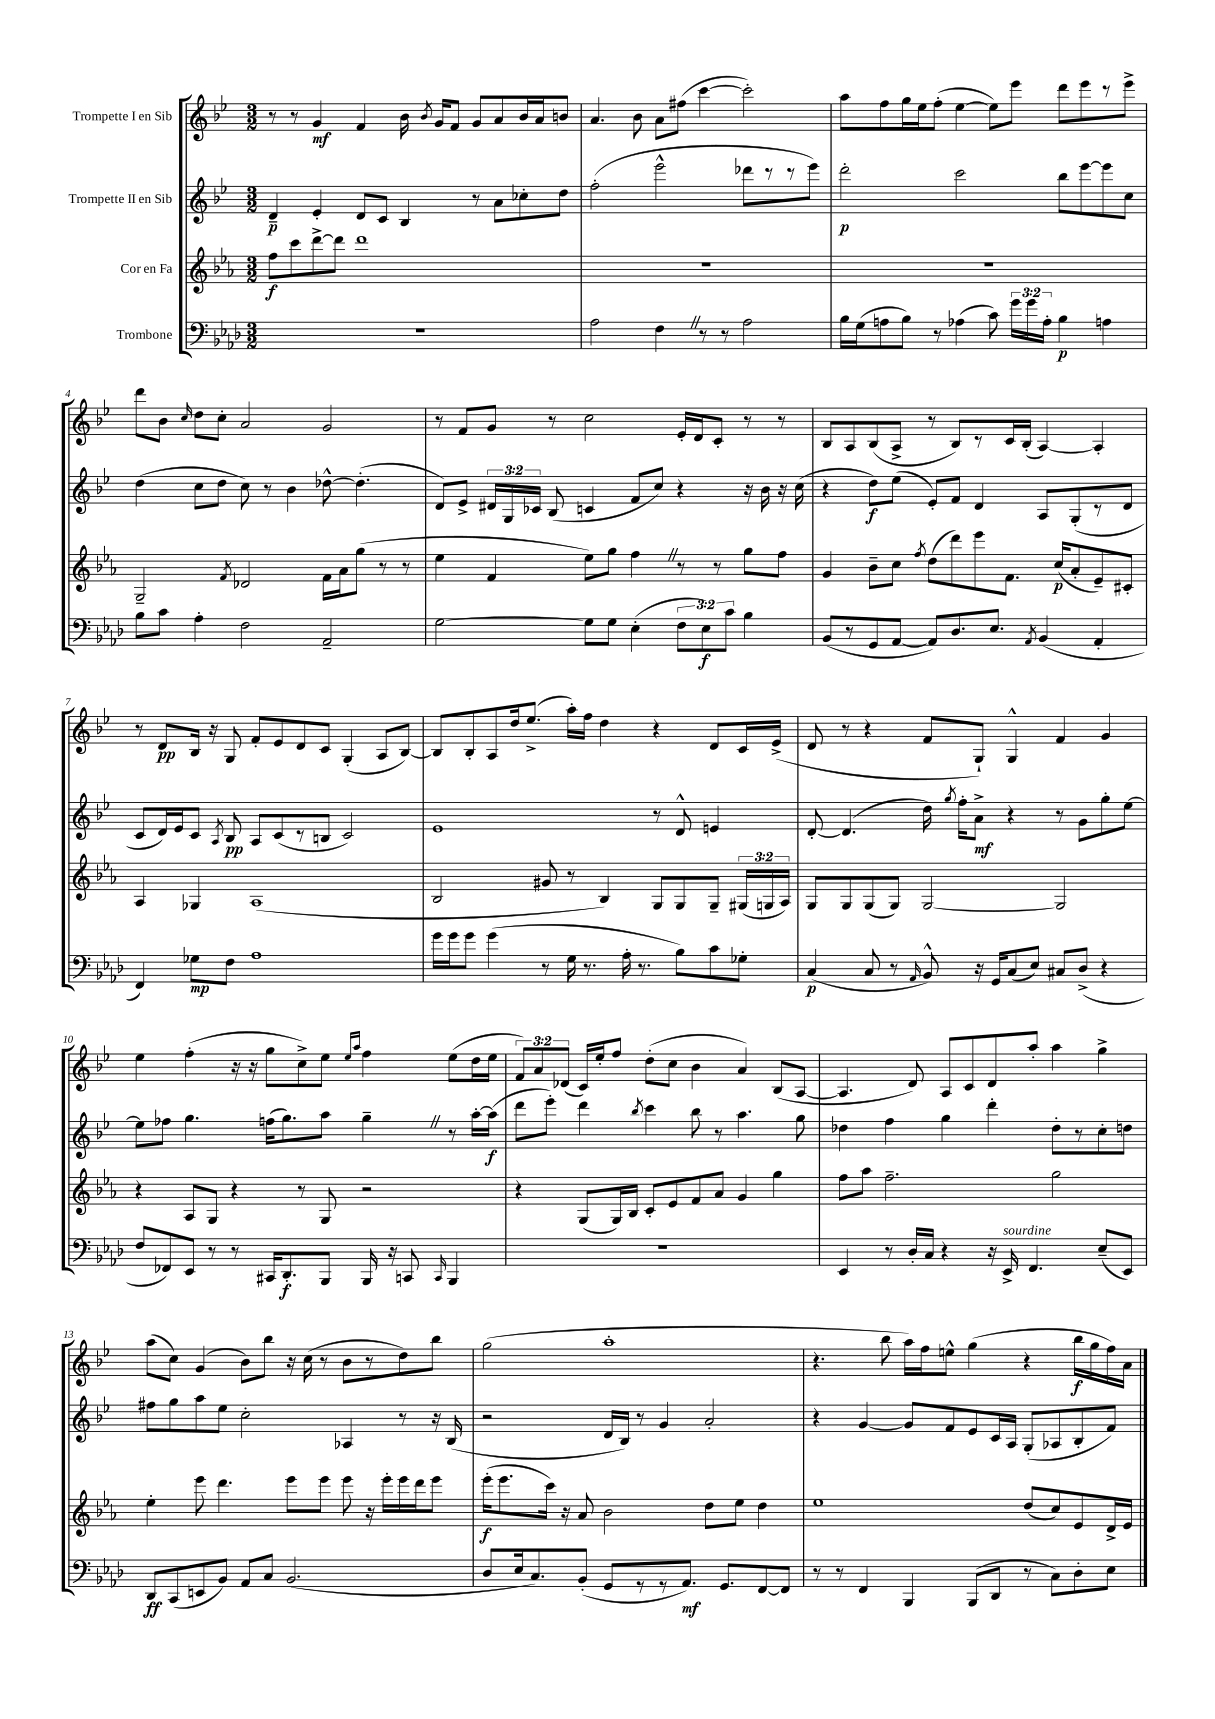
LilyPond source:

<<
\new StaffGroup <<
\new Staff = "s0" \with { instrumentName = "Trompette I en Sib" } {
    \clef treble \key bes \major \numericTimeSignature \time 3/2 \override Staff.TupletNumber.text = #tuplet-number::calc-fraction-text
    \autoBeamOff r8 r8 g'4\mf f'4 bes'16 \acciaccatura { bes'8 } g'16[ f'8] g'8[ a'8 bes'16 a'16 b'8] |
    a'4. bes'8 a'8[ fis''8]( c'''4~ c'''2-.) |
    a''8[ f''8 g''16 ees''16 f''8]-.( ees''4~ ees''8[) ees'''8] d'''8[ ees'''8 r8 ees'''8]-> |
    d'''8[ bes'8] \grace { c''16 } d''8[ c''8]-. a'2 g'2 |
    r8 f'8[ g'8] r8 c''2 ees'16[-. d'16 c'8]-. r8 r8 |
    bes8[ a8 bes8( a8]-> r8 bes8[) r8 c'16 bes16]-.( a4~) a4-. |
    r8 d'8[\pp bes16] r16 g8 f'8[-. ees'8 d'8 c'8] g4-.( a8[ bes8]~) |
    bes8[ bes8-. a8 d''16 ees''8.]->( a''16[-.) f''16] d''4 r4 d'8[ c'16 ees'16]->( |
    d'8 r8 r4 f'8[ g8]-!) g4-^ f'4 g'4 |
    ees''4 f''4-.( r16 r16 g''8[ c''8->) ees''8] \grace { ees''16[ a''16] } f''4 ees''8[( d''16 ees''16] |
    \tuplet 3/2 { f'8[) a'8 des'8]( } c'16[) ees''16-. f''8] d''8[-.( c''8] bes'4 a'4) bes8[( a8]~ |
    a4. d'8) a8[ c'8 d'8 a''8]-. a''4 g''4-> |
    a''8[( c''8]) g'4( bes'8[) bes''8] r16 c''16( r8 bes'8[ r8 d''8) bes''8] |
    g''2( a''1-. |
    r4. bes''8 a''16[) f''16 e''8]-^ g''4( r4 bes''16[\f g''16 f''16) a'16] \bar "|." |
}
\new Staff = "s1" \with { instrumentName = "Trompette II en Sib" } {
    \clef treble \key bes \major \numericTimeSignature \time 3/2 \override Staff.TupletNumber.text = #tuplet-number::calc-fraction-text
    \autoBeamOff d'4--\p ees'4-. d'8[ c'8] bes4 r8 a'8[ ces''8-. d''8] |
    f''2-.( ees'''2-^ des'''8[ r8 r8 ees'''8]) |
    d'''2-.\p c'''2 bes''8[ ees'''8~ ees'''8 c''8] |
    d''4( c''8[ d''8] c''8) r8 bes'4 des''8~-^ des''4.-.( |
    d'8[) ees'8]-> \tuplet 3/2 { dis'16[ g16 ces'16] } bes8( c'4 f'8[ c''8]) r4 r16 bes'16 r16 c''16( |
    r4 d''8[\f) ees''8]( ees'8[-.) f'8] d'4 a8[ g8-.( r8 d'8] |
    c'8[ d'16) ees'16 c'8] \acciaccatura { a8 } bes8\pp a8[ c'8( r8 b8] c'2) |
    ees'1 r8 d'8-^ e'4 |
    d'8~-. d'4.( d''16) \acciaccatura { g''8 } f''16[-. a'8]->\mf r4 r8 g'8[ g''8-. ees''8]~ |
    ees''8[ fes''8] g''4. f''16[( g''8.) a''8] g''4-- \once \override BreathingSign.text = \markup { \musicglyph "scripts.caesura.straight" } \breathe r8 a''16[~-. a''16]\f( |
    d'''8[ ees'''8]-.) d'''4 \acciaccatura { bes''8 } c'''4 bes''8 r8 a''4. g''8 |
    des''4 f''4 g''4 d'''4-. des''8[-. r8 c''8-. d''8] |
    fis''8[ g''8 a''8 ees''8] c''2-. aes4 r8 r16 bes16( |
    r2 d'16[ bes16]) r8 g'4 a'2-. |
    r4 g'4~ g'8[ f'8 ees'8 c'16 a16] g8[-.( aes8 bes8-. f'8]) \bar "|." |
}
\new Staff = "s2" \with { instrumentName = "Cor en Fa" } {
    \clef treble \key ees \major \numericTimeSignature \time 3/2 \override Staff.TupletNumber.text = #tuplet-number::calc-fraction-text
    \autoBeamOff f''8[\f c'''8 d'''8~-> d'''8] d'''1 |
    R1. |
    R1. |
    g2-- \acciaccatura { f'8 } des'2 f'16[ aes'16 g''8]( r8 r8 |
    ees''4 f'4 ees''8[) g''8] f''4 \once \override BreathingSign.text = \markup { \musicglyph "scripts.caesura.straight" } \breathe r8 r8 g''8[ f''8] |
    g'4 bes'8[-- c''8] \acciaccatura { f''8 } d''8[( d'''8) ees'''8 f'8.] c''16[\p( aes'8-. ees'8--) cis'8]-. |
    aes4 ges4 aes1( |
    bes2 gis'8 r8 bes4) g8[ g8 g8]-- \tuplet 3/2 { gis16[( g16 aes16]) } |
    g8[ g8 g8( g8]) g2~ g2 |
    r4 aes8[ g8] r4 r8 g8 r2 |
    r4 g8[( g16) bes16] c'8[-. ees'8 f'8 aes'8] g'4 g''4 |
    f''8[ aes''8] f''2.-- g''2 |
    ees''4-. ees'''8 d'''4. ees'''8[ ees'''8] ees'''8 r16 ees'''16[-. ees'''16 d'''16 ees'''8] |
    ees'''16[-.\f( ees'''8. c'''16]) r16 aes'8 bes'2 d''8[ ees''8] d''4 |
    ees''1 d''8[( c''8) ees'8 d'16-> ees'16] \bar "|." |
}
\new Staff = "s3" \with { instrumentName = "Trombone" } {
    \clef bass \key aes \major \numericTimeSignature \time 3/2 \override Staff.TupletNumber.text = #tuplet-number::calc-fraction-text
    \autoBeamOff R1. |
    aes2 f4 \once \override BreathingSign.text = \markup { \musicglyph "scripts.caesura.straight" } \breathe r8 r8 aes2 |
    bes16[ g16( a8 bes8]) r8 aes4( c'8) \tuplet 3/2 { g'16[ g'16 aes16]-. } bes4\p a4 |
    bes8[ c'8] aes4-. f2 aes,2-- |
    g2~ g8[ g8] ees4-.( \tuplet 3/2 { f8[ ees8\f) c'8] } bes4 |
    bes,8[( r8 g,8 aes,8]~ aes,8[) des8. ees8.] \acciaccatura { aes,8 } bes,4( aes,4-. |
    f,4) ges8[\mp f8] aes1 |
    g'16[ g'16 g'8] g'4( r8 g16 r8. aes16-. r8. bes8[) c'8 ges8]-. |
    c4\p( c8 r8 \grace { aes,16 } bes,8-^) r16 g,16[ c8( ees8]) cis8[ des8]->( r4 |
    f8[ fes,8) ees,8] r8 r8 cis,16[ des,8.-.\f bes,,8] bes,,16 r16 c,8 \grace { c,16 } bes,,4 |
    R1. |
    ees,4 r8 des16[-. c16] r4 r16 ees,16->^\markup { \italic "sourdine" } f,4. ees8[--( ees,8]) |
    des,8[\ff c,8( e,8 bes,8]) aes,8[ c8] bes,2.( |
    des8[ ees16 c8.) bes,8]-.( g,8[ r8 r8 aes,8.]\mf) g,8.[ f,8~ f,8] |
    r8 r8 f,4 bes,,4 bes,,8[( des,8] r8 c8[) des8-. ees8] \bar "|." |
}
>>
>>
